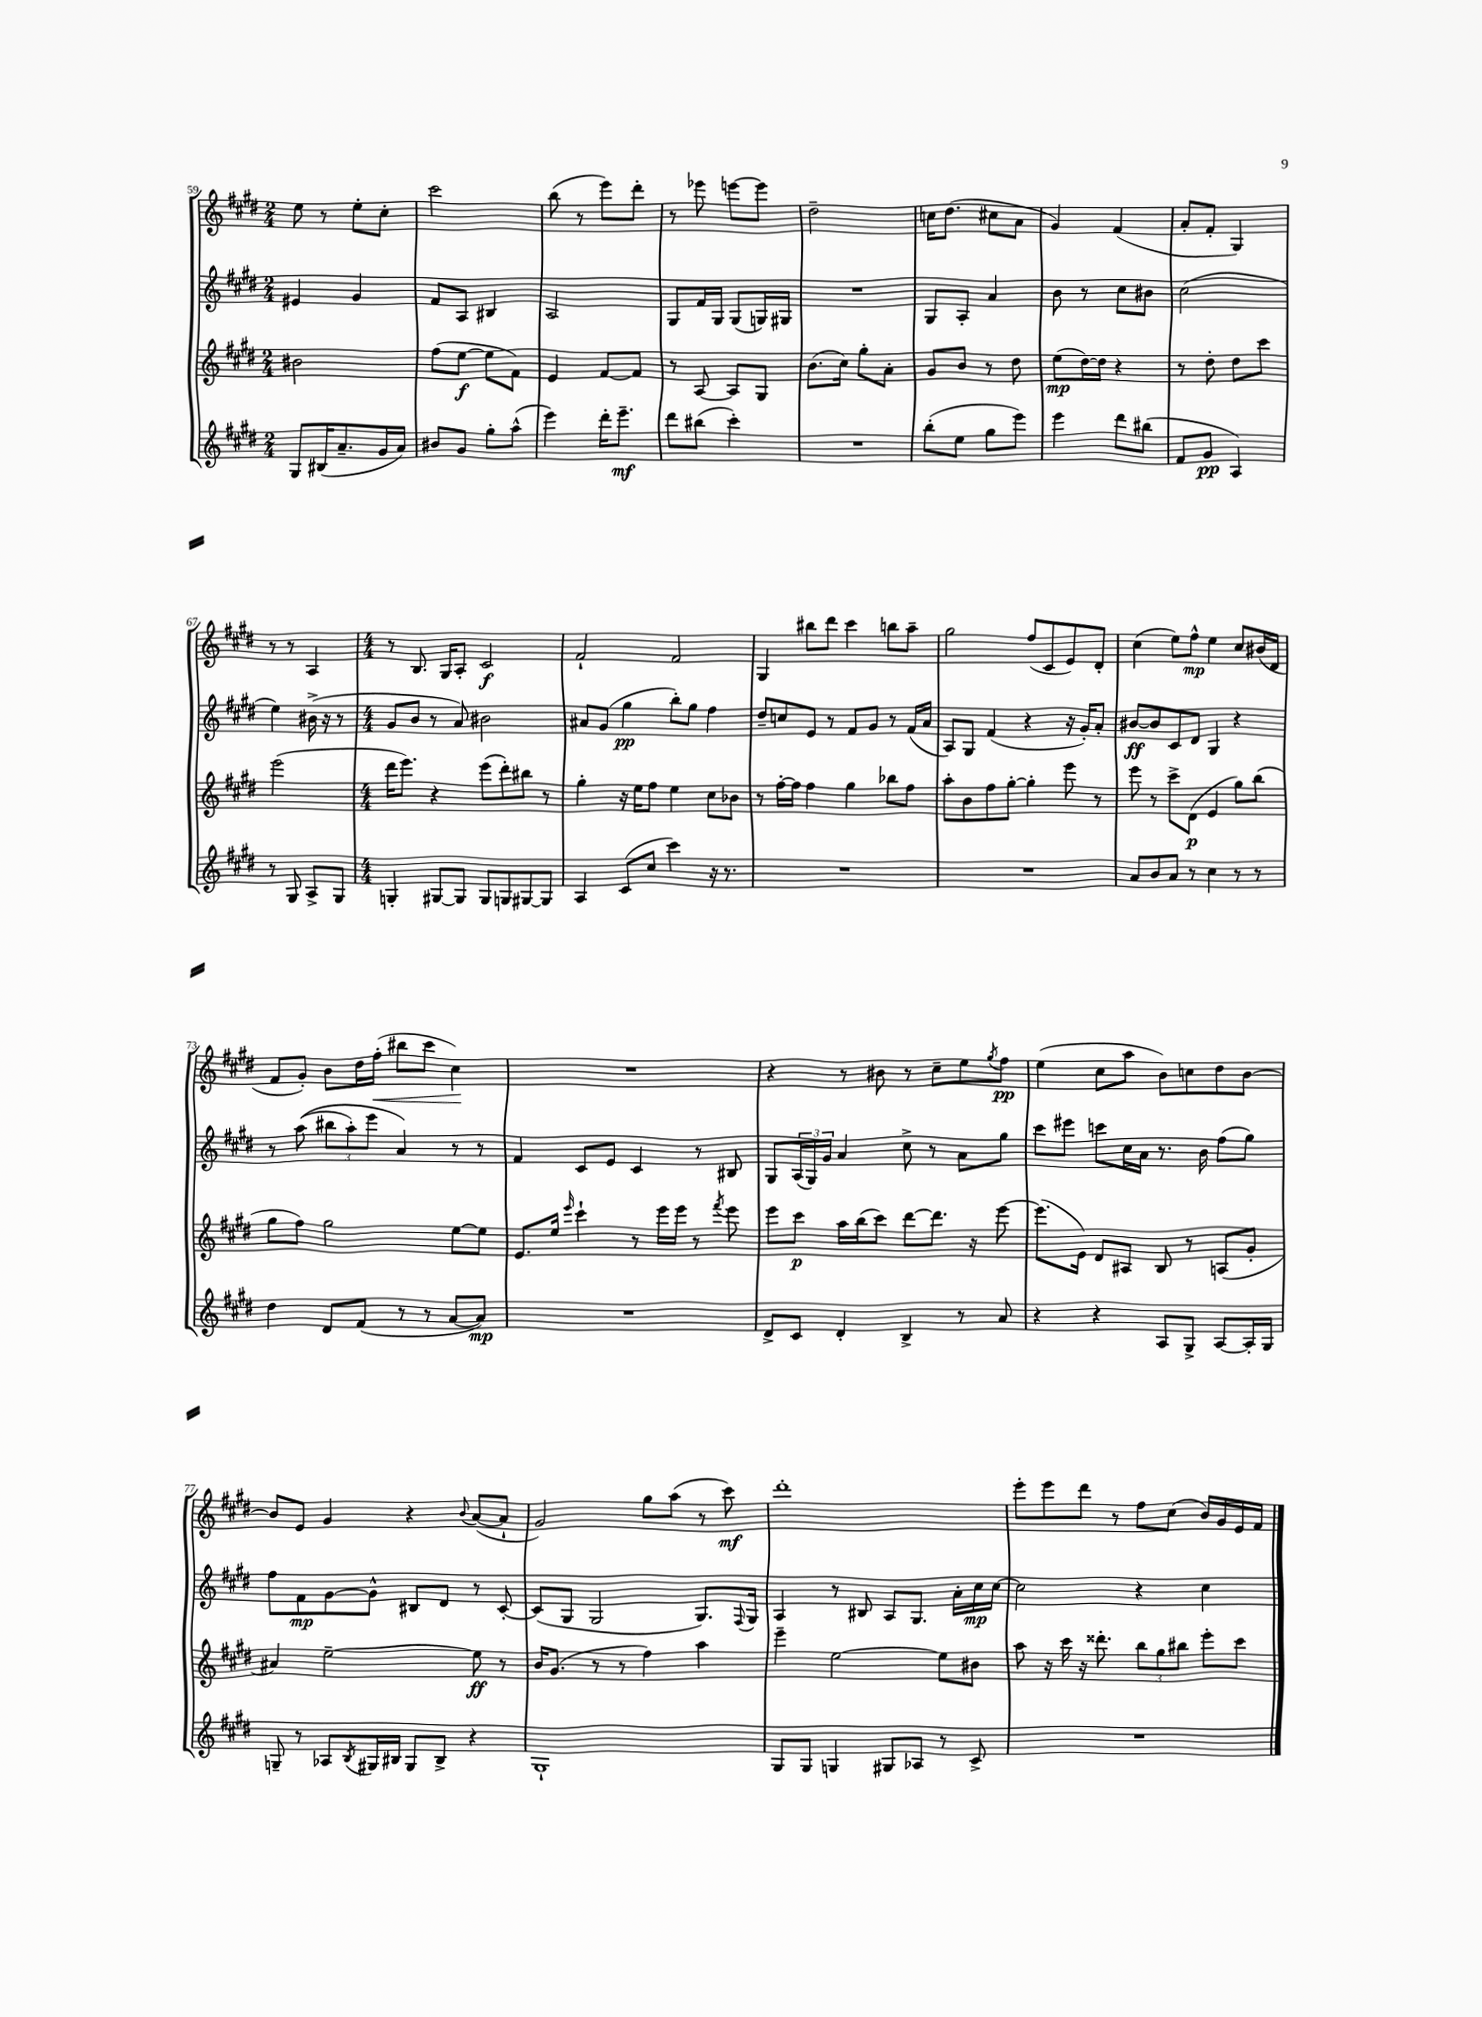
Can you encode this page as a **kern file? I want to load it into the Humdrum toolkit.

**kern	**dynam	**kern	**dynam	**kern	**dynam	**kern	**dynam
*part4	*part4	*part3	*part3	*part2	*part2	*part1	*part1
*staff4	*staff4	*staff3	*staff3	*staff2	*staff2	*staff1	*staff1
*clefG2	*	*clefG2	*	*clefG2	*	*clefG2	*
*k[f#c#g#d#]	*	*k[f#c#g#d#]	*	*k[f#c#g#d#]	*	*k[f#c#g#d#]	*
*M2/4	*	*M2/4	*	*M2/4	*	*M2/4	*
=59	=59	=59	=59	=59	=59	=59	=59
8G#/L	.	2b#X\	.	4e#X/	.	8ee\	.
(16B#X/K	.	.	.	.	.	8r	.
8.a~/	.	.	.	.	.	.	.
.	.	.	.	4g#/	.	8ee'\L	.
16g#/L	.	.	.	.	.	8cc#'\J	.
16a/JJ)	.	.	.	.	.	.	.
=60	=60	=60	=60	=60	=60	=60	=60
8b#X/L	.	(8ff#\L	.	8f#/L	.	2ccc#\	.
8g#/J	.	[8ee\J	f	8A/J	.	.	.
8gg#'\L	.	8ee\L]	.	4B#X/	.	.	.
(8aa^^\J	.	8f#\J)	.	.	.	.	.
=61	=61	=61	=61	=61	=61	=61	=61
4eee\)	.	4e/	.	2A/	.	(8bb\	.
.	.	.	.	.	.	8r	.
16ddd#'\KL	.	[8f#/L	.	.	.	8eee\L)	.
8.eee~\J	mf	.	.	.	.	.	.
.	.	8f#/J]	.	.	.	8ddd#'\J	.
=62	=62	=62	=62	=62	=62	=62	=62
8ddd#\L	.	8r	.	8G#/L	.	8r	.
(8bb#X\J	.	[8A/	.	16f#/L	.	8eee-X\	.
.	.	.	.	16G#/JJ	.	.	.
4ccc#'\)	.	8A/L]	.	(8G#/L	.	[8eeen\L	.
.	.	8G#/J	.	16Gn/L)	.	8eee\J]	.
.	.	.	.	16G#X/JJ	.	.	.
=63	=63	=63	=63	=63	=63	=63	=63
2r	.	(8.b\L	.	2r	.	2dd#~\	.
.	.	16cc#\Jk)	.	.	.	.	.
.	.	8gg#'\L	.	.	.	.	.
.	.	8a'\J	.	.	.	.	.
=64	=64	=64	=64	=64	=64	=64	=64
(8bb'\L	.	8g#/L	.	8G#/L	.	16ccn\KL	.
.	.	.	.	.	.	(8.dd#\J	.
8ee\J	.	8b/J	.	8A'/J	.	.	.
8gg#\L	.	8r	.	4a/	.	8cc#X\L	.
8eee\J)	.	8dd#\	.	.	.	8a\J	.
=65	=65	=65	=65	=65	=65	=65	=65
4eee\	.	(8ee\L	mp	8b\	.	4g#/)	.
.	.	[16dd#\L)	.	8r	.	.	.
.	.	16dd#\JJ]	.	.	.	.	.
8ddd#\L	.	4r	.	8cc#\L	.	(4f#/	.
(8bb#X\J	.	.	.	8b#X\J	.	.	.
=66	=66	=66	=66	=66	=66	=66	=66
8f#/L	.	8r	.	(2cc#\	.	8a'/L	.
8g#/J	pp	8dd#'\	.	.	.	8f#'/J	.
4A/)	.	8dd#\L	.	.	.	4G#/)	.
.	.	8ccc#\J	.	.	.	.	.
!!LO:LB:g=z
=67	=67	=67	=67	=67	=67	=67	=67
8r	.	(2eee\	.	4ee\)	.	8r	.
8G#/	.	.	.	.	.	8r	.
8A^/L	.	.	.	(16b#X^\	.	4A/	.
.	.	.	.	16r	.	.	.
8G#/J	.	.	.	8r	.	.	.
=68	=68	=68	=68	=68	=68	=68	=68
*M4/4	*	*M4/4	*	*M4/4	*	*M4/4	*
4Gn'/	.	16ddd#\KL	.	8g#/L	.	8r	.
.	.	8.eee\J)	.	.	.	.	.
.	.	.	.	8b/J	.	8.B/	.
[8G#X/L	.	4r	.	8r	.	.	.
.	.	.	.	.	.	16G#/KL	.
8G#/J]	.	.	.	8a/)	.	8A'/J	.
8G#/L	.	(8eee\L	.	2b#X\	.	2c#/	f
8Gn/	.	8ddd#'\)	.	.	.	.	.
[8G#X/	.	8bb#X\J	.	.	.	.	.
8G#/J]	.	8r	.	.	.	.	.
=69	=69	=69	=69	=69	=69	=69	=69
4A/	.	4gg#'\	.	8a#X/L	.	2f#`/	.
.	.	.	.	(8g#/J	.	.	.
(8c#/L	.	16r	.	4gg#\	pp	.	.
.	.	16ee\KL	.	.	.	.	.
8cc#/J	.	8ff#\J	.	.	.	.	.
4ccc#\)	.	4ee\	.	8bb'\L)	.	2f#/	.
.	.	.	.	8gg#\J	.	.	.
16r	.	8cc#\L	.	4ff#\	.	.	.
8.r	.	.	.	.	.	.	.
.	.	8b-X\J	.	.	.	.	.
=70	=70	=70	=70	=70	=70	=70	=70
1r	.	8r	.	8dd#~/L	.	4G#/	.
.	.	[16ff#'\LL	.	8ccn/	.	.	.
.	.	16ff#\JJ]	.	.	.	.	.
.	.	4ff#\	.	8e/J	.	8bb#X\L	.
.	.	.	.	8r	.	8ddd#\J	.
.	.	4gg#\	.	8f#/L	.	4ccc#\	.
.	.	.	.	8g#/J	.	.	.
.	.	8bb-X\L	.	8r	.	8bbn\L	.
.	.	8ff#\J	.	(16f#/LL	.	8aa~\J	.
.	.	.	.	16a/JJ	.	.	.
=71	=71	=71	=71	=71	=71	=71	=71
1r	.	8aa'\L	.	8A/L)	.	2gg#\	.
.	.	8b\	.	8G#/J	.	.	.
.	.	8ff#\	.	(4f#/	.	.	.
.	.	[8gg#'\J	.	.	.	.	.
.	.	4gg#'\]	.	4r	.	(8ff#/L	.
.	.	.	.	.	.	8c#/	.
.	.	8eee\	.	16r	.	8e/)	.
.	.	.	.	16g#'/KL)	.	.	.
.	.	8r	.	8a'/J	.	8d#'/J	.
=72	=72	=72	=72	=72	=72	=72	=72
8a/L	.	8eee\	.	[8b#X/L	ff	(4cc#\	.
8b/	.	8r	.	8b#/]	.	.	.
8a/J	.	8ccc#^\L	.	8c#/	.	8ee\L)	.
8r	.	(8d#\J	p	8d#/J	.	8ff#^^\J	mp
4cc#\	.	4e/	.	4G#/	.	4ee\	.
8r	.	8gg#\L)	.	4r	.	8cc#/L	.
8r	.	(8bb\J	.	.	.	(16b#X/L	.
.	.	.	.	.	.	16d#/JJ	.
!!LO:LB:g=z
=73	=73	=73	=73	=73	=73	=73	=73
4dd#\	.	8gg#\L	.	8r	.	8f#/L	.
.	.	8ff#\J)	.	((8aa\	.	8g#'/J)	.
8d#/L	.	2gg#\	.	12bb#X\L	.	8b\L	.
.	.	.	.	12aa'\)	.	.	.
(8f#/J	.	.	.	.	.	16dd#\L	.
.	.	.	.	12eee\J	.	.	.
!	!	!	!	!	!	!	!LO:HP:b
.	.	.	.	.	.	(16ff#'\JJ	<
8r	.	.	.	4a/)	.	8bb#X\L	.
8r	.	.	.	.	.	8ccc#\J	.
[8a/L	.	[8ee\L	.	8r	.	4cc#\)	.
8a/J])	mp	8ee\J]	.	8r	.	.	.
.	.	.	.	.	.	.	[
=74	=74	=74	=74	=74	=74	=74	=74
1r	.	8.e/L	.	4f#/	.	1r	.
.	.	16ee/Jk	.	.	.	.	.
.	.	16qqeee/	.	.	.	.	.
.	.	4ccc#`\	.	8c#/L	.	.	.
.	.	.	.	8e/J	.	.	.
.	.	8r	.	4c#/	.	.	.
.	.	16eee\LL	.	.	.	.	.
.	.	16eee\JJ	.	.	.	.	.
.	.	8r	.	8r	.	.	.
.	.	8qfff#/	.	.	.	.	.
.	.	8eee\	.	8B#X/	.	.	.
=75	=75	=75	=75	=75	=75	=75	=75
8d#^/L	.	8eee\L	.	8G#/L	.	4r	.
8c#/J	.	8ccc#\J	p	(24A/L	.	.	.
.	.	.	.	24G#/)	.	.	.
.	.	.	.	24g#/JJ	.	.	.
4d#'/	.	16aa\LL	.	4a/	.	8r	.
.	.	(16bb\J	.	.	.	.	.
.	.	8ccc#\J)	.	.	.	8b#X\	.
4B^/	.	[8ddd#\L	.	8cc#^\	.	8r	.
.	.	8.ddd#\J]	.	8r	.	8cc#~\L	.
8r	.	.	.	8a\L	.	8ee\	.
.	.	16r	.	.	.	.	.
.	.	.	.	.	.	8qgg#/	.
8a/	.	[8eee\	.	8gg#\J	.	8ff#\J	pp
=76	=76	=76	=76	=76	=76	=76	=76
4r	.	(8.eee\L]	.	8ccc#\L	.	(4ee\	.
.	.	.	.	8eee#X\J	.	.	.
.	.	16e\Jk)	.	.	.	.	.
4r	.	8d#/L	.	8cccn\L	.	8cc#\L	.
.	.	8A#X/J	.	16cc#\L	.	8aa\J	.
.	.	.	.	16a\JJ	.	.	.
8A/L	.	8B/	.	8.r	.	8b\L)	.
8G#^/J	.	8r	.	.	.	8ccn\	.
.	.	.	.	16b\	.	.	.
[8A/L	.	(8An/L	.	(8ff#\L	.	8dd#\	.
16A'/L]	.	8g#'/J	.	8gg#\J)	.	[8b\J	.
16G#/JJ	.	.	.	.	.	.	.
!!LO:LB:g=z
=77	=77	=77	=77	=77	=77	=77	=77
8Gn~/	.	4a#X/)	.	8ff#\L	.	8b/L]	.
8r	.	.	.	8f#\	mp	8e/J	.
8A-X/L	.	[2ee~\	.	[8g#\	.	4g#/	.
8qB/	.	.	.	.	.	.	.
16G#X/L	.	.	.	8g#^^\J]	.	.	.
16B#X/JJ	.	.	.	.	.	.	.
8G#/L	.	.	.	8B#X/L	.	4r	.
8B#^/J	.	.	.	8d#/J	.	.	.
.	.	.	.	.	.	8qqb/	.
4r	.	8ee\]	ff	8r	.	([8a/L	.
.	.	8r	.	[8c#'/	.	8a`/J]	.
=78	=78	=78	=78	=78	=78	=78	=78
1G#`	.	16b/KL	.	(8c#/L]	.	2g#/)	.
.	.	(8.g#/J	.	.	.	.	.
.	.	.	.	8G#/J	.	.	.
.	.	8r	.	2G#/	.	.	.
.	.	8r	.	.	.	.	.
.	.	4ff#\)	.	.	.	8gg#\L	.
.	.	.	.	.	.	(8aa\J	.
.	.	4aa\	.	8.G#/L)	.	8r	.
.	.	.	.	.	.	8ccc#\)	mf
.	.	.	.	8qqF#/	.	.	.
.	.	.	.	16G#/Jk	.	.	.
=79	=79	=79	=79	=79	=79	=79	=79
8G#/L	.	4eee~\	.	4A/	.	1ddd#'	.
8G#/J	.	.	.	.	.	.	.
4Gn/	.	[2ee\	.	8r	.	.	.
.	.	.	.	8B#X/	.	.	.
8G#X/L	.	.	.	8A/L	.	.	.
8A-X/J	.	.	.	8.G#/J	.	.	.
8r	.	8ee\L]	.	.	.	.	.
.	.	.	.	16a'\LL	.	.	.
8c#^/	.	8b#X\J	.	16cc#\	mp	.	.
.	.	.	.	[16cc#\JJ	.	.	.
=80	=80	=80	=80	=80	=80	=80	=80
1r	.	8aa\	.	2cc#\]	.	8eee'\L	.
.	.	16r	.	.	.	8eee\	.
.	.	16ccc#\	.	.	.	.	.
.	.	16r	.	.	.	8ddd#\J	.
.	.	8.ddd##X'\	.	.	.	.	.
.	.	.	.	.	.	8r	.
.	.	12bb\L	.	4r	.	8ff#\L	.
.	.	12gg#\	.	.	.	.	.
.	.	.	.	.	.	(8cc#\J	.
.	.	12bb#X\J	.	.	.	.	.
.	.	8eee'\L	.	4cc#\	.	16b/LL)	.
.	.	.	.	.	.	16g#/	.
.	.	8ccc#\J	.	.	.	16e/	.
.	.	.	.	.	.	16f#/JJ	.
==	==	==	==	==	==	==	==
*-	*-	*-	*-	*-	*-	*-	*-
